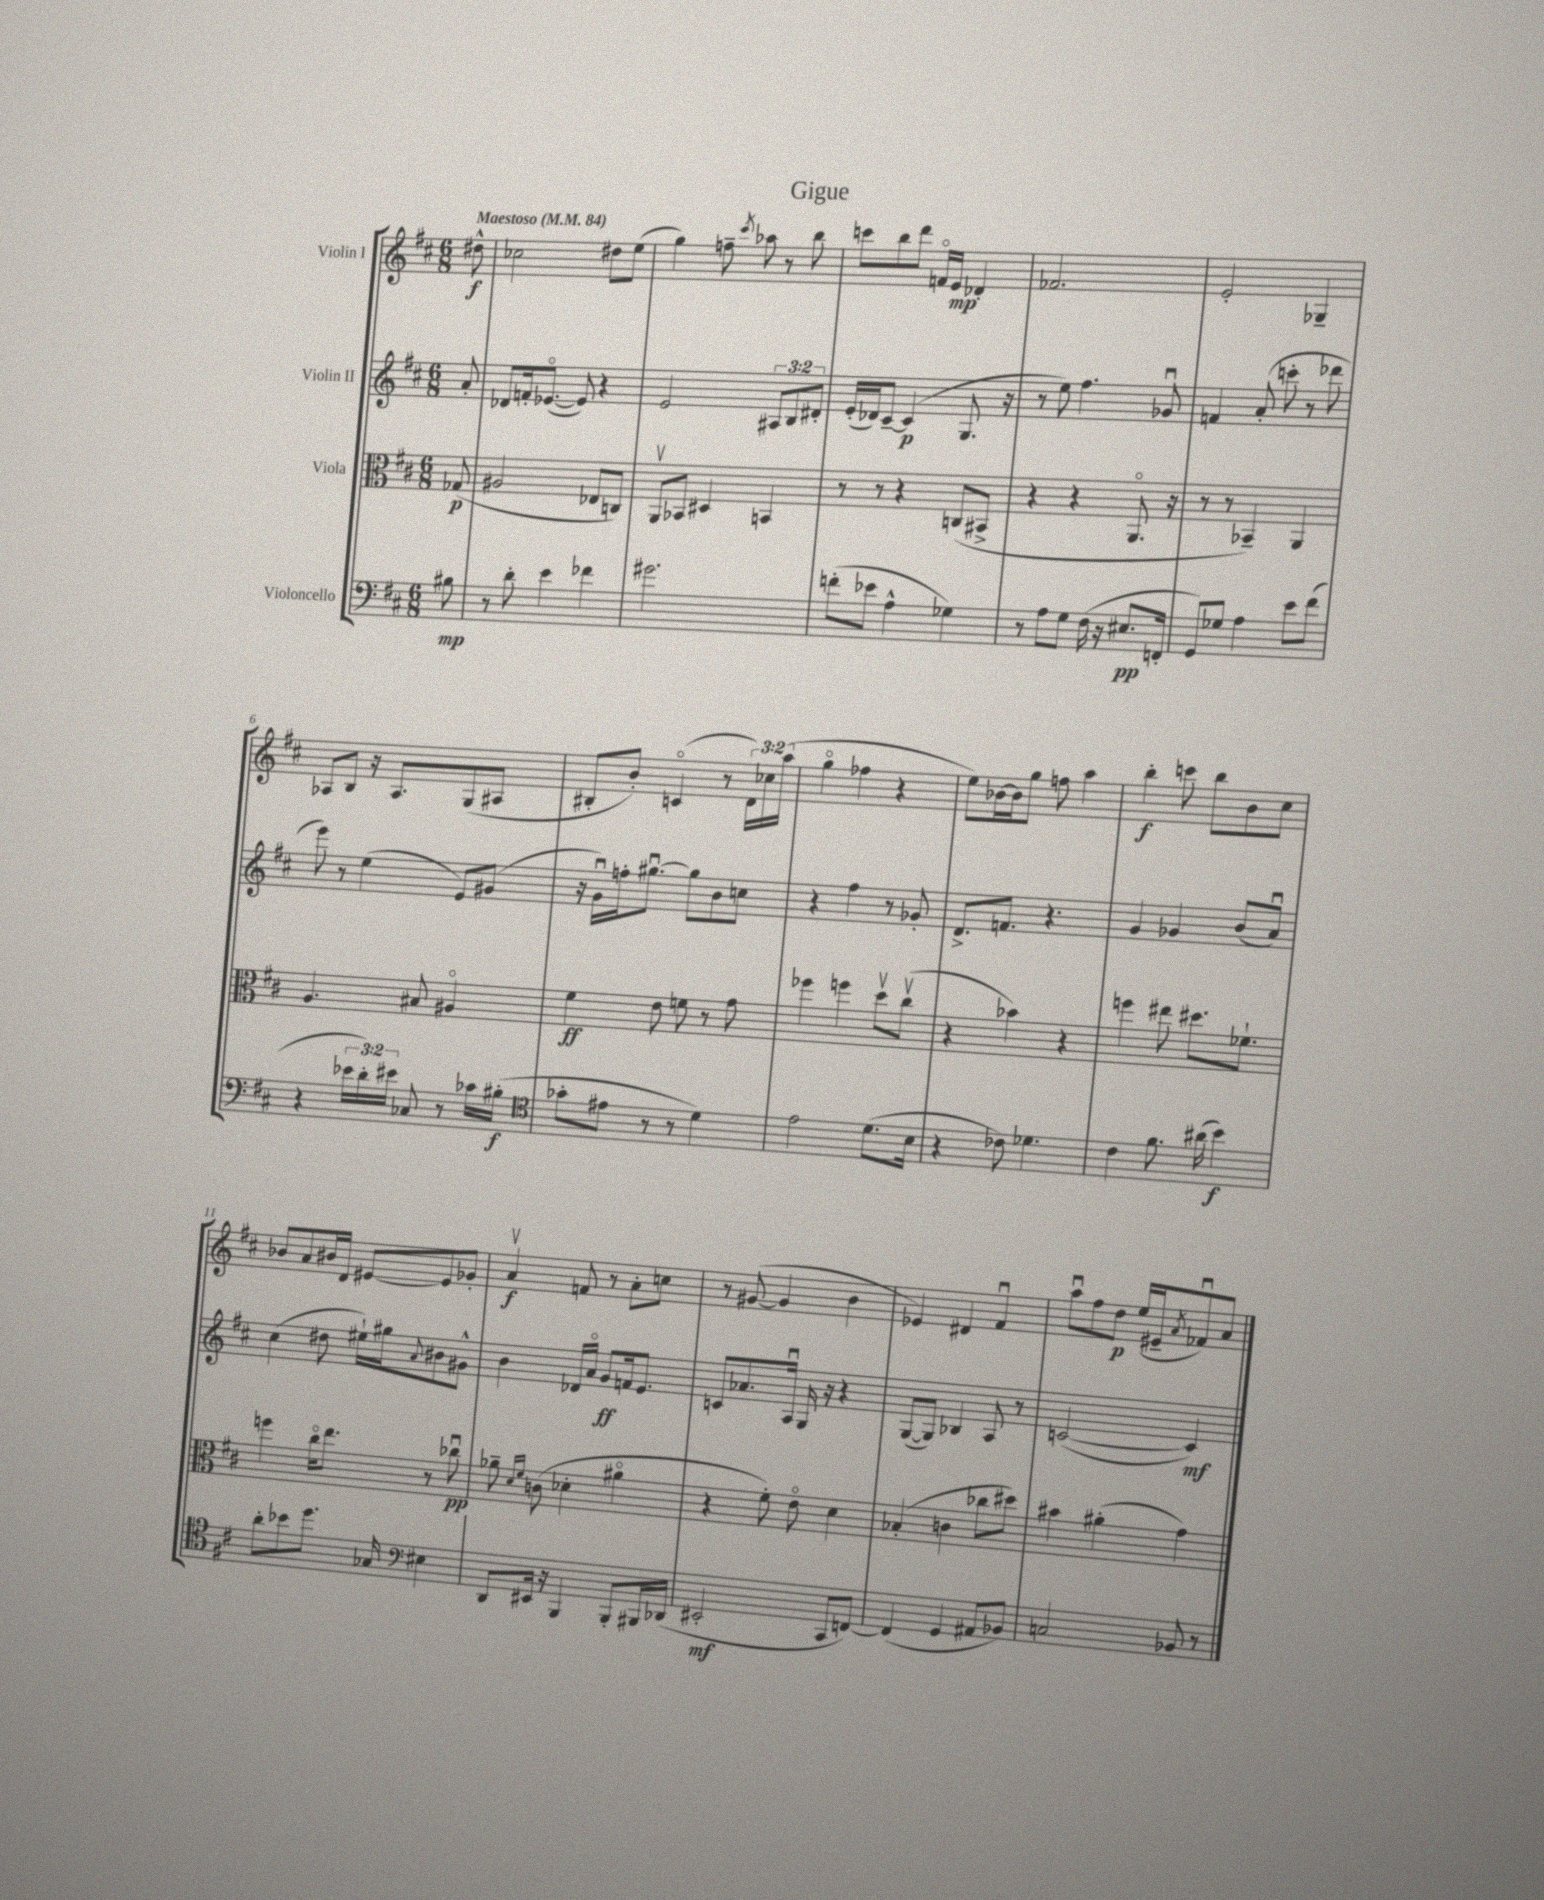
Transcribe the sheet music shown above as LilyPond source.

\header { title = "Gigue" }
<<
\new StaffGroup <<
\new Staff = "s0" \with { instrumentName = "Violin I" } {
    \clef treble \key d \major \numericTimeSignature \time 6/8 \override Staff.TupletNumber.text = #tuplet-number::calc-fraction-text \partial 8 \tempo "Maestoso" 4 = 84
    dis''8-^\f |
    ces''2 dis''8 e''8( |
    g''4) f''8-- \acciaccatura { cis'''8 } aes''8 r8 b''8 |
    c'''8 b''8 d'''8 f'16\flageolet e'16\mp des'4-. |
    fes'2. |
    e'2-. ges4-- |
    aes8 b8 r16 aes8. g8( ais8 |
    bis8-. b'8-.) c'4\flageolet( r8 \tuplet 3/2 { d'16) ces''16 a''16( } |
    g''4\flageolet fes''4 r4 |
    e''8) bes'16~ bes'16 g''8 f''8 a''4 |
    b''4-.\f c'''8 b''8 b'8 cis''8 |
    bes'8 a'8 bis'16 d'16 eis'8~ eis'8 ges'8-. |
    a'4\upbow\f f'8 r8 a'8-. c''8 |
    r8 gis'8~( gis'4 b'4 |
    ees'4) dis'4 fis'4\downbow |
    a''8\downbow fis''8 d''8\p e''16( eis'16-- \acciaccatura { a'8 } fes'8\downbow) a'8 \bar "|." |
}
\new Staff = "s1" \with { instrumentName = "Violin II" } {
    \clef treble \key d \major \numericTimeSignature \time 6/8 \override Staff.TupletNumber.text = #tuplet-number::calc-fraction-text \partial 8
    a'8-. |
    des'8 f'16-. ees'8.~\flageolet( ees'8) r4 |
    e'2 \tuplet 3/2 { ais8 b8 dis'8-. } |
    e'16-.( des'16) cis'8~-- cis'4\p( g8. r16 |
    r8 e''8) fis''4. ges'8\downbow |
    f'4 a'8-.( c'''8-. r8 des'''8 |
    e'''8) r8 e''4( e'8) gis'8( |
    r16 g'16\downbow) f''16-. gis''8.~\downbow gis''8 b'8 c''8 |
    r4 fis''4 r8 ges'8-. |
    d'8.-> f'8. r4. |
    g'4 ges'4 b'8( a'8\downbow) |
    cis''4( dis''8 eis''16-!) gis''16 \appoggiatura { a'8 } bis'8 gis'8-^ |
    b'4 des'16 a'16\flageolet g'8\ff f'16 e'8. |
    c'8 aes'8. a16\downbow g16 r16 r4 |
    g8~( g8) bes4 a8 r8 |
    c'2~( c'4\mf) \bar "|." |
}
\new Staff = "s2" \with { instrumentName = "Viola" } {
    \clef alto \key d \major \numericTimeSignature \time 6/8 \partial 8
    ges8\p( |
    ais2 ees8 c8) |
    a,8\upbow bes,8 dis4 b,4 |
    r8 r8 r4 c8( bis,8-> |
    r4 r4 a,8.\flageolet r16 |
    r8 r8 bes,4--) a,4 |
    a4. bis8 ais4\flageolet |
    fis'4\ff e'8 f'8 r8 g'8 |
    fes''4 f''4 d''8\upbow cis''8\upbow( |
    r4 bes'4) r4 |
    f''4 eis''8 dis''8. fes'8.-! |
    f''4 cis''16\flageolet e''8. r8 ces''8\downbow\pp |
    aes'8-- \grace { d'16 fis'16 } c'8( des'4-. ais'4\flageolet |
    r4 fis'8-.) e'8\flageolet d'4 |
    bes4-.( c'4 ces''8 dis''8) |
    bis'4 ais'4-.( g'4) \bar "|." |
}
\new Staff = "s3" \with { instrumentName = "Violoncello" } {
    \clef bass \key d \major \numericTimeSignature \time 6/8 \override Staff.TupletNumber.text = #tuplet-number::calc-fraction-text \partial 8
    bis8\mp |
    r8 d'8-. e'4 fes'4 |
    gis'2. |
    f'8-.( ees'8 a4-^ ges4) |
    r8 a8 g8 fis16( r16 eis8.\pp f,16-. |
    g,8) ges8 a4 e'8 fis'8( |
    r4 \tuplet 3/2 { ees'16 d'16-.) eis'16 } ces8 r8 ces'16 bis16-.\f( |
    \clef tenor ges'8-. eis'8 r8 r8 d'4) |
    e'2 d'8.( b16 |
    r4 ces'8) des'4. |
    cis'4 fis'8. ais'16( b'4\f) |
    a'8-. bes'8 d''8. ges16 \clef bass eis4 |
    d,8 eis,16 r16 b,,4 b,,8-. bis,,16 des,16( |
    eis,2-.\mf cis,8 f,8~) |
    f,4( g,4 ais,8 bes,8) |
    c2 bes,8 r8 \bar "|." |
}
>>
>>
